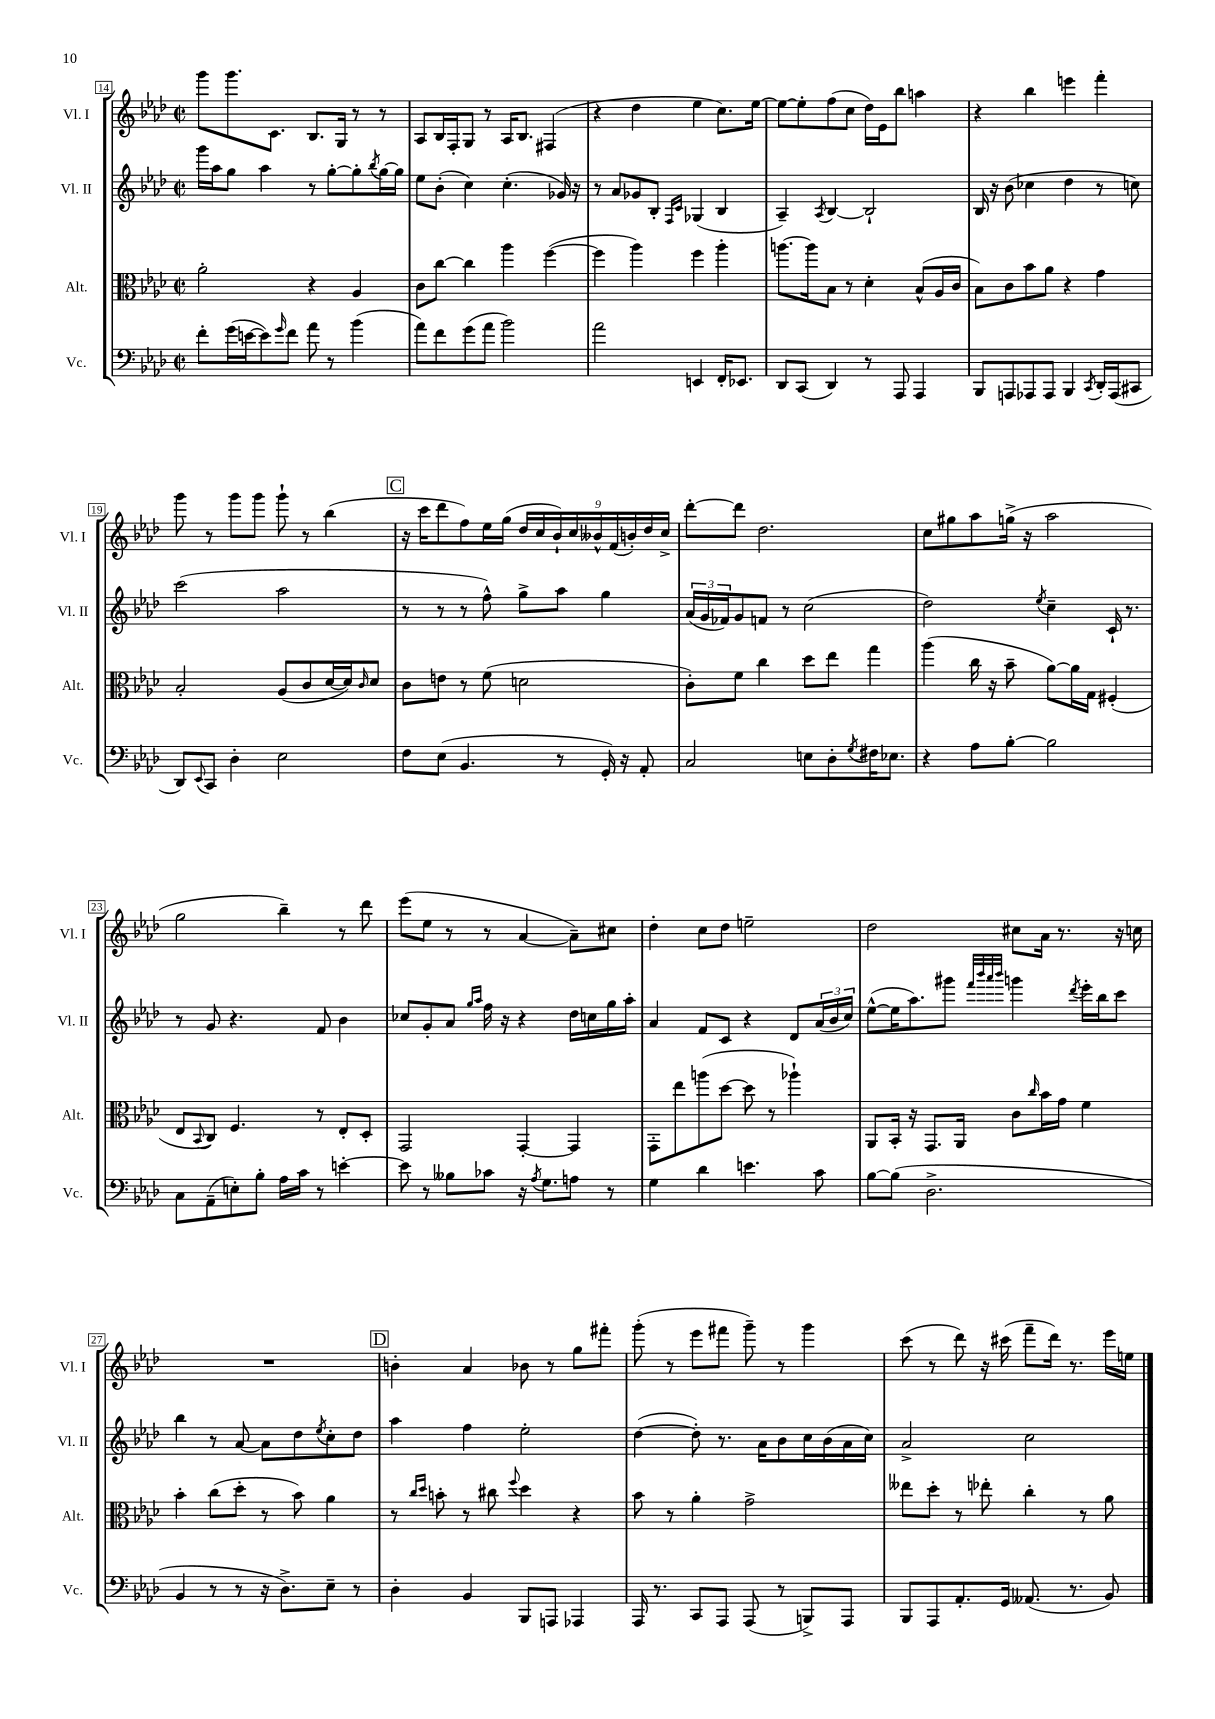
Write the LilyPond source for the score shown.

<<
\new StaffGroup <<
\new Staff = "s0" \with { instrumentName = "Vl. I" shortInstrumentName = "Vl. I" } {
    \clef treble \key aes \major \defaultTimeSignature \time 2/2
    g'''8 g'''8. c'8. bes8. g16 r8 r8 |
    aes8 bes16 f16-. g8 r8 aes16 bes8. fis4( |
    r4 des''4 ees''4 c''8.) ees''16~ |
    ees''8~ ees''8-. f''8( c''8 des''16) ees'16 bes''8 a''4 |
    r4 bes''4 e'''4 f'''4-. |
    g'''8 r8 g'''8 g'''8 g'''8-! r8 bes''4( |
    \mark \markup { \box "C" } r16 c'''16 des'''8 f''8) ees''16 g''16( \tuplet 9/8 { des''16 c''16 bes'16-!) c''16 beses'16-^ f'16( b'16-.) des''16 c''16-> } |
    des'''8~-. des'''8 des''2. |
    c''8 gis''8 aes''8 g''16->( r16 aes''2 |
    g''2 bes''4--) r8 des'''8 |
    ees'''8( ees''8 r8 r8 aes'4~ aes'8--) cis''8 |
    des''4-. c''8 des''8 e''2-- |
    des''2 cis''8 aes'16 r8. r16 c''16 |
    R1 |
    \mark \markup { \box "D" } b'4-. aes'4 bes'8 r8 g''8 fis'''8-. |
    g'''8-.( r8 ees'''8 fis'''8 g'''8--) r8 g'''4 |
    c'''8( r8 des'''8) r16 cis'''16( f'''8-- des'''16) r8. ees'''16 e''16 \bar "|." |
}
\new Staff = "s1" \with { instrumentName = "Vl. II" shortInstrumentName = "Vl. II" } {
    \clef treble \key aes \major \defaultTimeSignature \time 2/2
    g'''16 aes''16 g''8 aes''4 r8 g''8~-. g''8-. \acciaccatura { bes''8 } g''16~ g''16 |
    ees''8 bes'8-.( c''4) c''4.-.( ges'16) r16 |
    r8 aes'8 ges'8 bes8-. \grace { f16 c'16 } ges4( bes4 |
    aes4--) \acciaccatura { aes8 } bes4~ bes2-! |
    bes16 r16 bes'8( ces''4 des''4 r8 c''8) |
    c'''2( aes''2 |
    \mark \markup { \box "C" } r8 r8 r8 f''8-^) g''8-> aes''8 g''4 |
    \tuplet 3/2 { aes'16( g'16 fes'16) } g'8 f'8 r8 c''2( |
    des''2) \acciaccatura { ees''8 } c''4-- c'16-! r8. |
    r8 g'8 r4. f'8 bes'4 |
    ces''8 g'8-. aes'8 \grace { g''16 aes''16 } f''16 r16 r4 des''16 c''16 g''16 aes''16-. |
    aes'4 f'8 c'8 r4 des'8 \tuplet 3/2 { aes'16( bes'16 c''16) } |
    ees''8~-^( ees''16 aes''8.) gis'''8 \grace { f'''32 bes'''32 aes'''32 bes'''32 } g'''4 \acciaccatura { des'''8 } ees'''16-. bes''16 c'''8 |
    bes''4 r8 aes'8~ aes'8 des''8 \acciaccatura { ees''8 } c''8-. des''8 |
    \mark \markup { \box "D" } aes''4 f''4 ees''2-. |
    des''4~( des''8-.) r8. aes'16 bes'8 c''16 bes'16( aes'16 c''16) |
    aes'2-> c''2 \bar "|." |
}
\new Staff = "s2" \with { instrumentName = "Alt." shortInstrumentName = "Alt." } {
    \clef alto \key aes \major \defaultTimeSignature \time 2/2
    aes'2-. r4 aes4 |
    c'8 c''8~ c''4 aes''4 f''4~( |
    f''4 aes''4) f''4 aes''4-. |
    a''8.~ a''16 bes8 r8 des'4-. bes8-^( aes16 c'16 |
    bes8) c'8 bes'8 aes'8 r4 g'4 |
    bes2-. aes8( c'8 des'16~ des'16) \grace { c'16 } des'8 |
    \mark \markup { \box "C" } c'8 e'8 r8 f'8( d'2 |
    c'8-.) f'8 c''4 des''8 ees''8 g''4 |
    aes''4( c''16 r16 bes'8-- aes'8~) aes'16 g16 fis4-.( |
    ees8 \appoggiatura { bes,8 } c8) f4. r8 ees8-. des8-. |
    g,2 g,4~-. g,4 |
    g,8-. ees''8 a''8( des''8~ des''8 r8 aes''4-!) |
    aes,8 bes,16-. r16 g,8. aes,16 c'8 \grace { c''16 } bes'16 g'16 f'4 |
    bes'4-. c''8( des''8-. r8 bes'8) aes'4 |
    \mark \markup { \box "D" } r8 \grace { c''16 des''16 } b'8-. r8 cis''8 \appoggiatura { f''8 } des''4 r4 |
    bes'8 r8 aes'4-. g'2-> |
    eeses''8 des''8-. r8 ees''8-. c''4-. r8 aes'8 \bar "|." |
}
\new Staff = "s3" \with { instrumentName = "Vc." shortInstrumentName = "Vc." } {
    \clef bass \key aes \major \defaultTimeSignature \time 2/2
    f'8-. g'16( e'16~ e'8) \grace { g'16 } f'8 aes'8 r8 bes'4( |
    aes'8) f'8 g'8( aes'8 bes'2) |
    aes'2 e,4 f,16-. ees,8. |
    des,8 c,8( des,4) r8 aes,,8 aes,,4 |
    bes,,8 a,,8 aes,,8 aes,,8 bes,,4 \acciaccatura { c,8 } des,16-. aes,,16( cis,8 |
    des,8) \appoggiatura { ees,8 } c,8 des4-. ees2 |
    \mark \markup { \box "C" } f8 ees8( bes,4. r8 g,16-.) r16 aes,8-. |
    c2 e8 des8-. \acciaccatura { g8 } fis16 ees8. |
    r4 aes8 bes8~-. bes2 |
    c8 aes,8--( e8-.) bes8-. aes16 c'16 r8 e'4~-. |
    e'8 r8 beses8 ces'8 r16 \acciaccatura { aes8 } g8. a8 r8 |
    g4 des'4 e'4. c'8 |
    bes8~ bes8( des2.-> |
    bes,4 r8 r8 r16 des8.->) ees8-- r8 |
    \mark \markup { \box "D" } des4-. bes,4 bes,,8 a,,8 aes,,4 |
    aes,,16 r8. c,8 aes,,8 aes,,8( r8 b,,8->) aes,,8 |
    bes,,8 aes,,8 aes,8.-. g,16 aeses,8.( r8. bes,8) \bar "|." |
}
>>
>>
\layout { \context { \Score currentBarNumber = #14 \override BarNumber.stencil = #(make-stencil-boxer 0.1 0.3 ly:text-interface::print) } }
